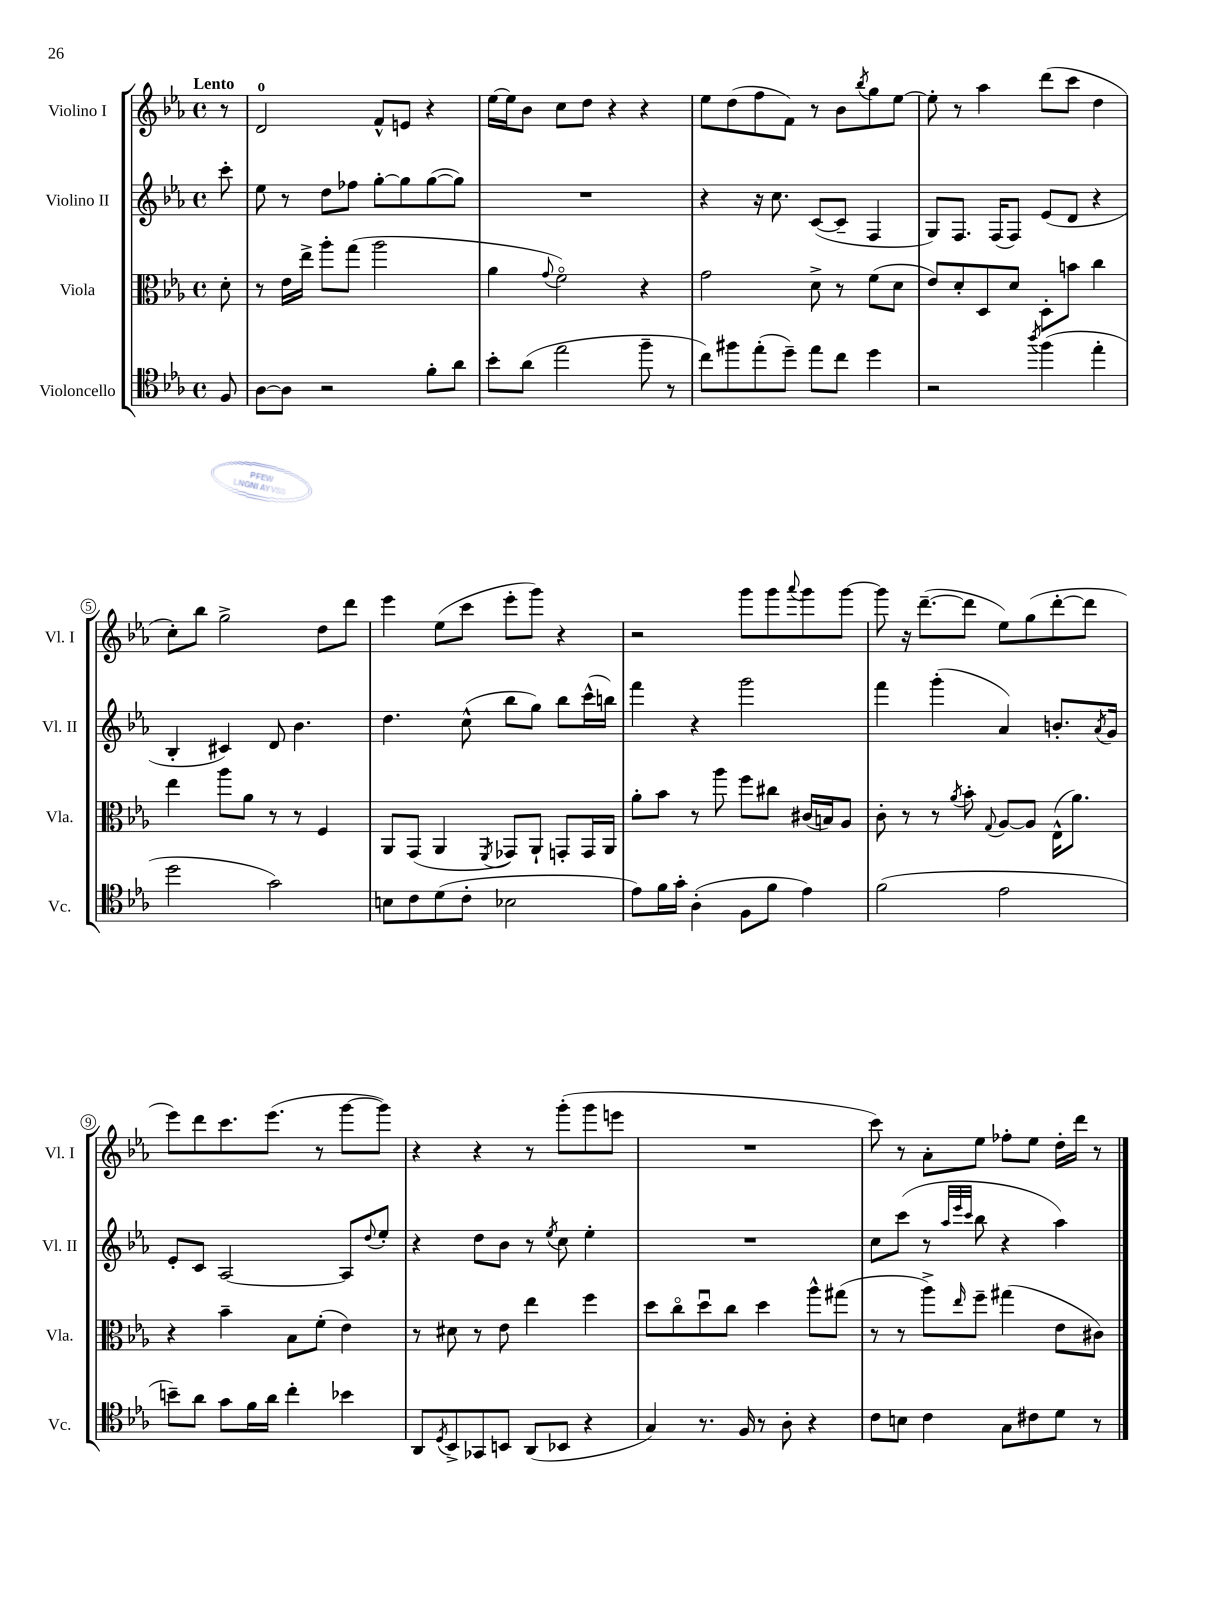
<<
\new StaffGroup <<
\new Staff = "s0" \with { instrumentName = "Violino I" shortInstrumentName = "Vl. I" } {
    \clef treble \key ees \major \defaultTimeSignature \time 4/4 \partial 8 \tempo "Lento"
    r8 |
    d'2-0 f'8-^ e'8 r4 |
    ees''16~ ees''16 bes'8 c''8 d''8 r4 r4 |
    ees''8 d''8( f''8 f'8) r8 bes'8 \acciaccatura { bes''8 } g''8 ees''8~ |
    ees''8-. r8 aes''4 d'''8( c'''8 d''4 |
    c''8-.) bes''8 g''2-> d''8 d'''8 |
    ees'''4 ees''8( c'''8 ees'''8-. g'''8) r4 |
    r2 g'''8 g'''8 \appoggiatura { aes'''8 } g'''8 g'''8~ |
    g'''8 r16 d'''8.~--( d'''8 ees''8) g''8( d'''8~-. d'''8 |
    ees'''8) d'''8 c'''8. ees'''8.( r8 g'''8~ g'''8) |
    r4 r4 r8 g'''8-.( g'''8 e'''8 |
    R1 |
    c'''8) r8 aes'8-. ees''8 fes''8-. ees''8 d''16-. d'''16 r8 \bar "|." |
}
\new Staff = "s1" \with { instrumentName = "Violino II" shortInstrumentName = "Vl. II" } {
    \clef treble \key ees \major \defaultTimeSignature \time 4/4 \partial 8
    c'''8-. |
    ees''8 r8 d''8 fes''8 g''8~-. g''8 g''8~( g''8) |
    R1 |
    r4 r16 c''8. c'8~( c'8-- f4 |
    g8) f8. f16( f8) ees'8( d'8 r4 |
    bes4-. cis'4) d'8 bes'4. |
    d''4. c''8-^( bes''8 g''8) bes''8 c'''16-^( b''16) |
    f'''4 r4 g'''2 |
    f'''4 g'''4-.( aes'4) b'8.-. \acciaccatura { aes'8 } g'16 |
    ees'8-. c'8 aes2~ aes8 \appoggiatura { d''8 } ees''8-. |
    r4 d''8 bes'8 r8 \acciaccatura { ees''8 } c''8 ees''4-. |
    R1 |
    c''8 c'''8( r8 \grace { aes''32 ees'''32 c'''32 } bes''8 r4 aes''4) \bar "|." |
}
\new Staff = "s2" \with { instrumentName = "Viola" shortInstrumentName = "Vla." } {
    \clef alto \key ees \major \defaultTimeSignature \time 4/4 \partial 8
    d'8-. |
    r8 ees'16 ees''16-> aes''8-. g''8( aes''2 |
    aes'4 \appoggiatura { g'8 } f'2\flageolet) r4 |
    g'2 d'8-> r8 f'8( d'8 |
    ees'8) d'8-. d8 d'8 d8-. b'8 c''4 |
    ees''4 aes''8 aes'8 r8 r8 f4 |
    aes,8 g,8( aes,4 \acciaccatura { f,8 } ges,8) aes,8-! g,8-. g,16 aes,16 |
    aes'8-. bes'8 r8 aes''8 f''8 cis''8 cis'16( b16) aes8 |
    c'8-. r8 r8 \acciaccatura { aes'8 } bes'8-. \appoggiatura { g8 } aes8~ aes8 ees16-^( aes'8.) |
    r4 bes'4-- bes8 f'8-.( ees'4) |
    r8 dis'8 r8 ees'8 ees''4 f''4 |
    d''8 c''8\flageolet d''8\downbow c''8 d''4 aes''8-^ gis''8( |
    r8 r8 aes''8->) \grace { ees''16 } f''8-- gis''4( ees'8 cis'8) \bar "|." |
}
\new Staff = "s3" \with { instrumentName = "Violoncello" shortInstrumentName = "Vc." } {
    \clef tenor \key ees \major \defaultTimeSignature \time 4/4 \partial 8
    f8 |
    aes8~ aes8 r2 f'8-. aes'8 |
    bes'8-. aes'8( ees''2 f''8-- r8 |
    c''8) fis''8 ees''8-.( d''8--) ees''8 c''8 d''4 |
    r2 \acciaccatura { aes''8 } f''4( ees''4-. |
    d''2 g'2) |
    b8 c'8 d'8( c'8-. bes2 |
    ees'8) f'16 g'16-. aes4-.( f8 f'8 ees'4) |
    f'2( ees'2 |
    b'8--) aes'8 g'8 f'16 aes'16 c''4-. bes'4 |
    aes,8 \acciaccatura { d8 } bes,8-> ges,8 b,8 aes,8( bes,8 r4 |
    g4) r8. f16 r8 aes8-. r4 |
    c'8 b8 c'4 g8 cis'8 d'8 r8 \bar "|." |
}
>>
>>
\layout { \context { \Score \override BarNumber.stencil = #(make-stencil-circler 0.1 0.3 ly:text-interface::print) } }
